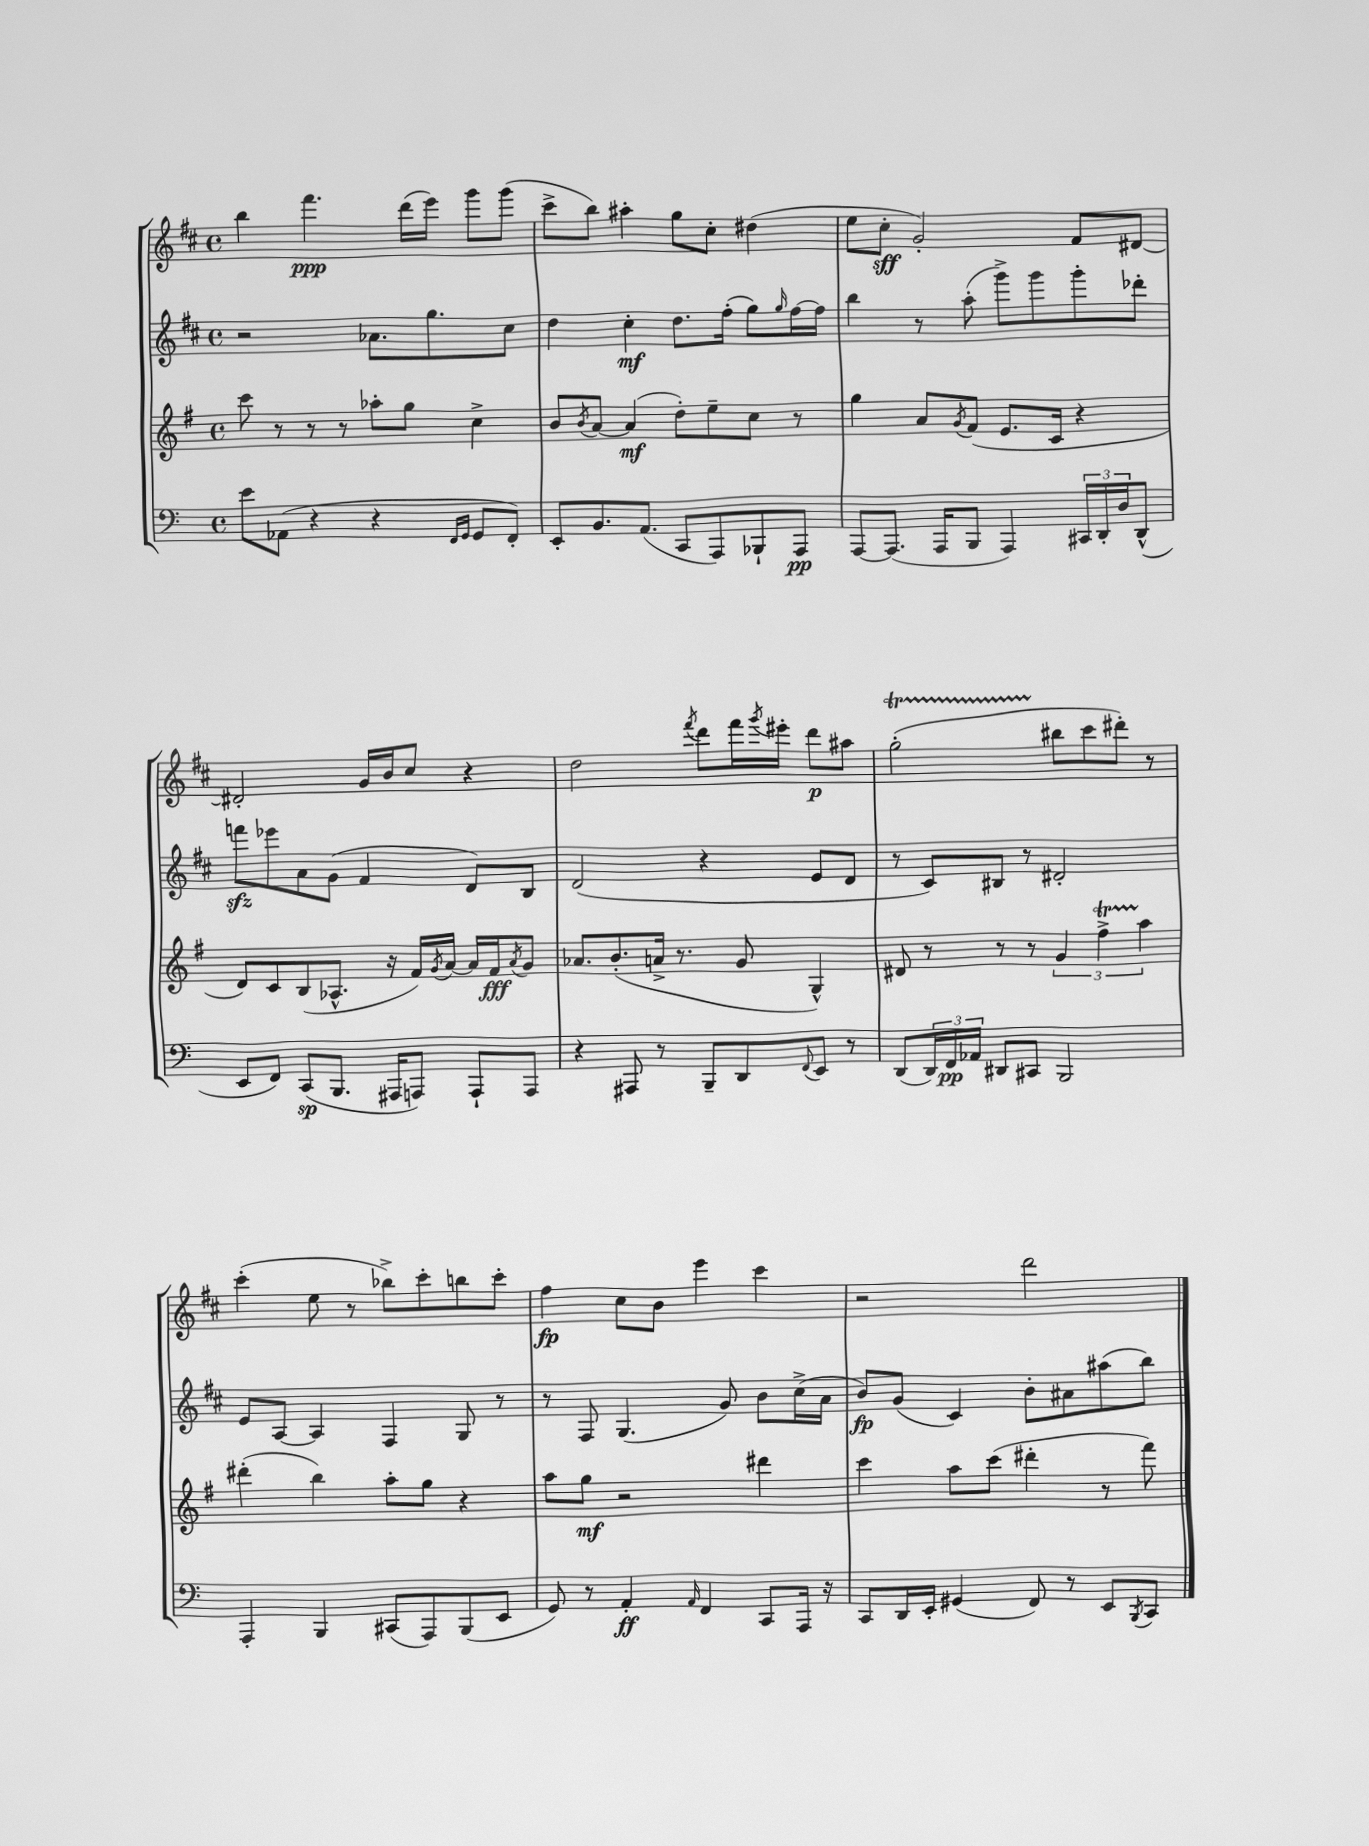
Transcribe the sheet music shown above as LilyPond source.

<<
\new StaffGroup <<
\new Staff = "s0" {
    \clef treble \key d \major \defaultTimeSignature \time 4/4
    b''4 fis'''4.\ppp d'''16( e'''16) g'''8 g'''8( |
    cis'''8-> b''8) ais''4-. g''8 cis''8-. dis''4( |
    e''8 cis''8-.\sff g'2-.) fis'8 dis'8~ |
    dis'2-. g'16 b'16 cis''8 r4 |
    d''2 \acciaccatura { fis'''8 } d'''8 fis'''16 \acciaccatura { g'''8 } eis'''16-. d'''8\p ais''8 |
    g''2-.\startTrillSpan( bis''8\stopTrillSpan cis'''8 dis'''8-.) r8 |
    cis'''4-.( e''8 r8 bes''8->) cis'''8-. b''8 cis'''8-. |
    fis''4\fp cis''8 b'8 e'''4 cis'''4 |
    r2 d'''2 \bar "|." |
}
\new Staff = "s1" {
    \clef treble \key d \major \defaultTimeSignature \time 4/4
    r2 aes'8. g''8. cis''8 |
    d''4 cis''4-.\mf d''8. fis''16-.( g''8) \grace { g''16 } fis''16~ fis''16 |
    b''4 r8 a''8-.( g'''8->) g'''8 g'''8-. des'''8-. |
    f'''8\sfz ees'''8 a'8 g'8( fis'4 d'8) b8 |
    d'2( r4 e'8 d'8 |
    r8 cis'8) bis8 r8 dis'2-. |
    e'8 a8~ a4 fis4 g8 r8 |
    r8 fis8 g4.( g'8) b'8 cis''16->( a'16 |
    b'8\fp) g'8( cis'4) b'8-. ais'8 ais''8( b''8) \bar "|." |
}
\new Staff = "s2" {
    \clef treble \key g \major \defaultTimeSignature \time 4/4
    c'''8 r8 r8 r8 aes''8-. g''8 c''4-> |
    b'8 \acciaccatura { b'8 } a'8~ a'4\mf( d''8-.) e''8-- c''8 r8 |
    g''4 a'8 \acciaccatura { g'8 } fis'8( e'8. c'16 r4 |
    d'8) c'8 b8( aes8.-^ r16 fis'16) \acciaccatura { g'8 } a'16~ a'16 fis'16\fff \acciaccatura { a'8 } g'8 |
    aes'8. b'8.-.( a'16-> r8. g'8 g4-^) |
    dis'8 r8 r8 r8 \tuplet 3/2 { g'4 fis''4->\startTrillSpan a''4\stopTrillSpan } |
    dis'''4-.( b''4) a''8-. g''8 r4 |
    a''8 g''8\mf r2 dis'''4 |
    c'''4 a''8 c'''8( dis'''4-. r8 fis'''8) \bar "|." |
}
\new Staff = "s3" {
    \clef bass \key c \major \defaultTimeSignature \time 4/4
    e'8 aes,8( r4 r4 \grace { f,16 g,16 } g,8 f,8-.) |
    e,8-. b,8. a,8.( c,8 a,,8) bes,,8-! a,,8\pp |
    a,,8~ a,,8.( a,,16 b,,8 a,,4) \tuplet 3/2 { cis,16 d,16-. d16 } d,8-^( |
    e,8 f,8) c,8\sp( b,,8. ais,,16 a,,8) a,,8-! a,,8 |
    r4 ais,,8 r8 b,,8-- d,8 \appoggiatura { f,8 } e,8 r8 |
    d,8( \tuplet 3/2 { d,16) f,16\pp aes,16 } dis,8 cis,8 b,,2 |
    a,,4-. b,,4 cis,8( a,,8) b,,8( e,8 |
    g,8) r8 a,4-.\ff \grace { a,16 } f,4 c,8 a,,16 r16 |
    c,8 d,16 e,16-. gis,4( f,8) r8 e,8 \acciaccatura { b,,8 } c,8 \bar "|." |
}
>>
>>
\layout { \context { \Score \remove "Bar_number_engraver" } }
